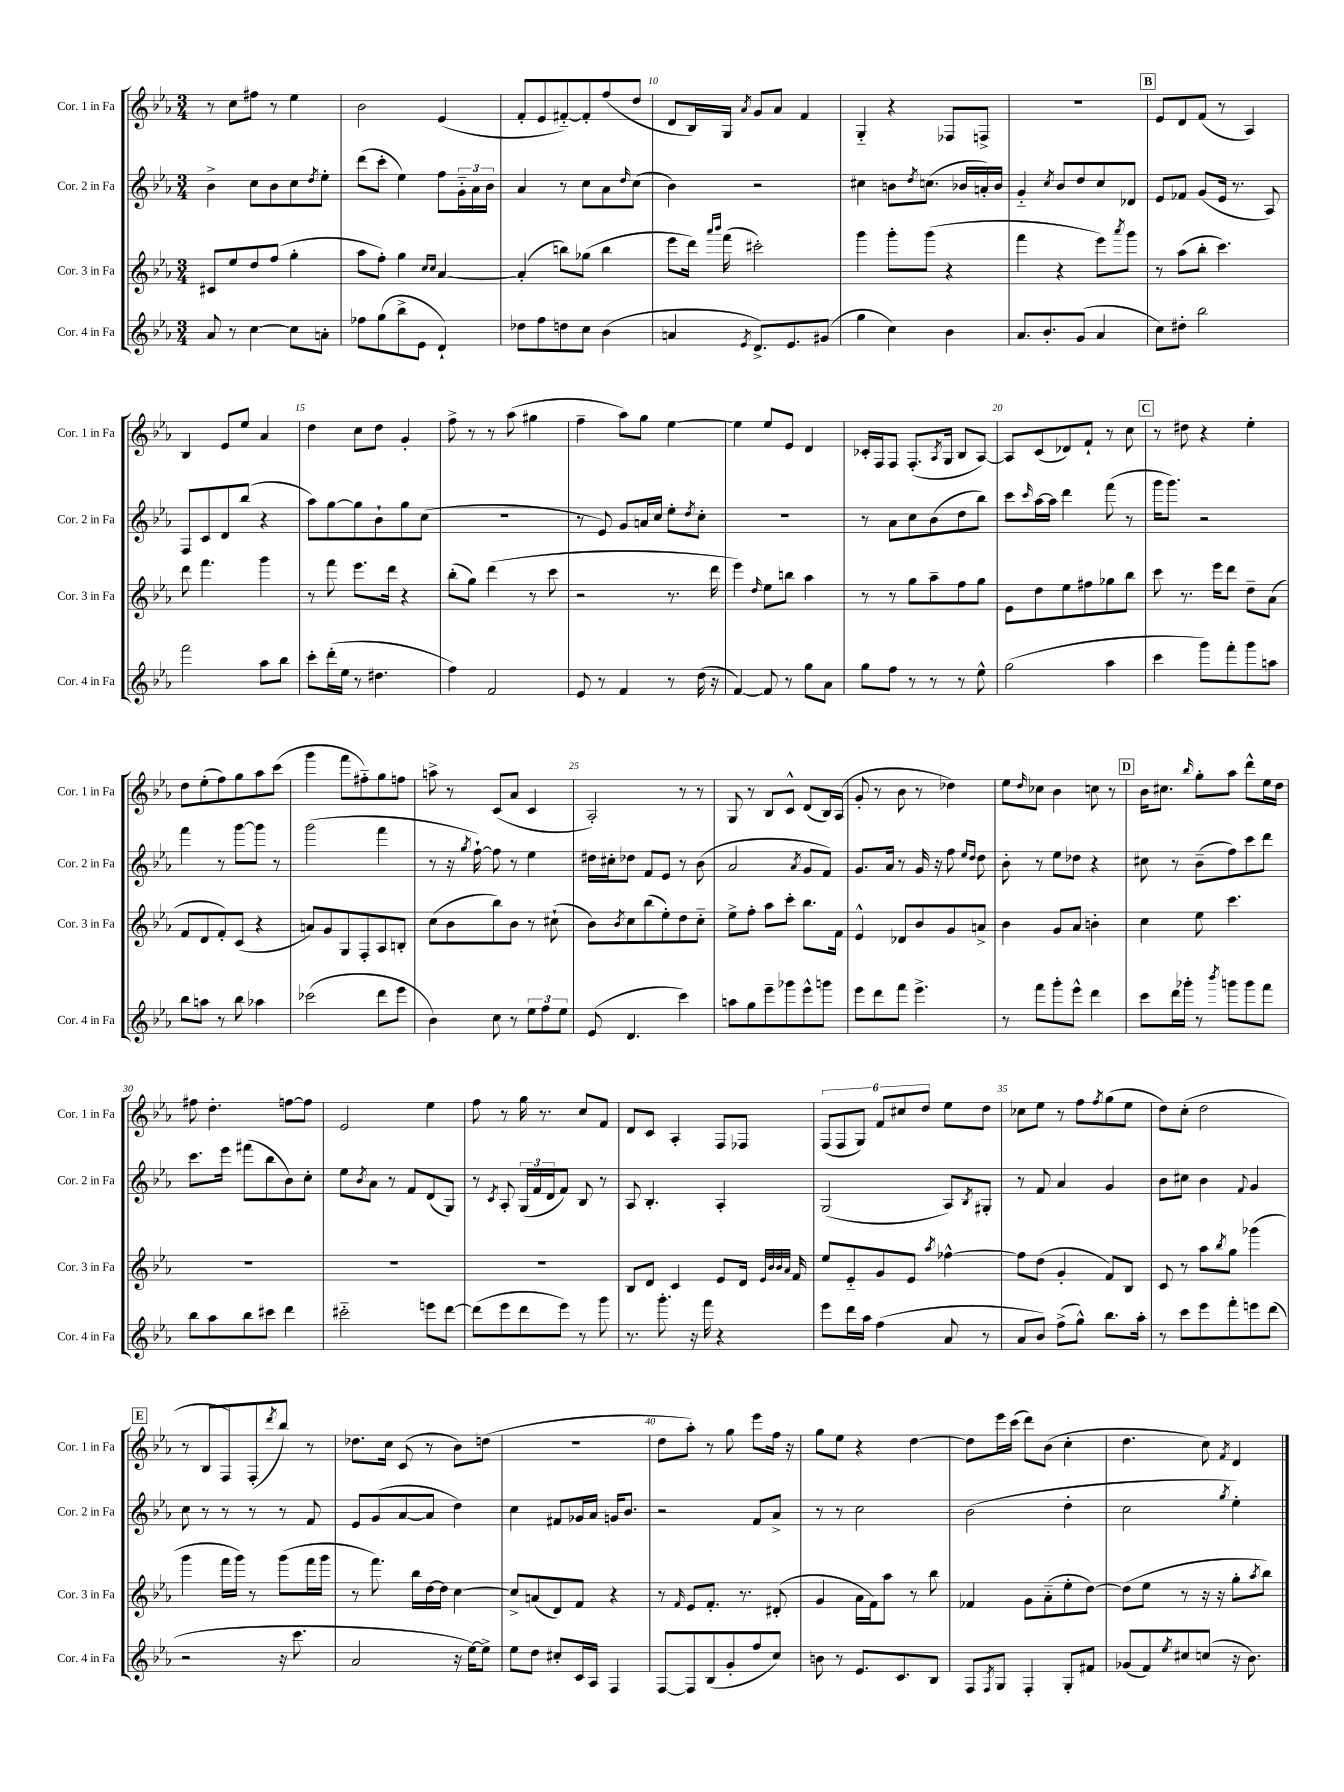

**kern	**kern	**kern	**kern
*part4	*part3	*part2	*part1
*staff4	*staff3	*staff2	*staff1
*I"Cor. 4 in Fa	*I"Cor. 3 in Fa	*I"Cor. 2 in Fa	*I"Cor. 1 in Fa
*I'Cor. 4 in Fa	*I'Cor. 3 in Fa	*I'Cor. 2 in Fa	*I'Cor. 1 in Fa
*clefG2	*clefG2	*clefG2	*clefG2
*k[b-e-a-]	*k[b-e-a-]	*k[b-e-a-]	*k[b-e-a-]
*M3/4	*M3/4	*M3/4	*M3/4
=7	=7	=7	=7
8a-/	8c#X/L	4b-^\	8r
8r	8ee-/	.	8cc\L
[4cc\	8dd/	8cc\L	8ff#X\J
.	(8ff/J	8b-\	8r
8cc\L]	4gg'\	8cc\	4ee-\
.	.	8qdd/	.
8an'\J	.	8ee-'\J	.
=8	=8	=8	=8
8ff-X\L	8aa-\L	(8ddd\L	2b-\
(8gg\	8ff'\J)	8ccc'\J	.
8bb-^\	4gg\	4ee-\)	.
8e-\J	.	.	.
.	16qqcc/LL	.	.
.	16qqcc/JJ	.	.
4d`/)	[4a-/	8ff\L	(4e-/
.	.	24g\L	.
.	.	24a-\	.
.	.	24b-\JJ	.
=9	=9	=9	=9
8dd-X\L	(4a-'/]	4a-/	8f'/L
8ff\	.	.	8e-/
8ddn\	8bbn\L)	8r	[8f#X/)
8cc\J	(8gg-X\J	8cc\L	8f#'/]
(4b-\	4bb\	8a-\	(8ff/
.	.	16qqdd/	.
.	.	(8cc\J	8dd/J
=10	=10	=10	=10
4an/	8eee-\L	4b-\)	8d/L
.	16ddd\Jk)	.	16B-/L)
.	16qqaaa-/LL	.	.
.	16qqbbb-/JJ	.	.
.	(16fff\	.	16G/JJ
8qe-/	.	.	8qa-/
8.d^/L)	2ccc#X'\)	2r	8g/L
.	.	.	8a-/J
8.e-/	.	.	.
.	.	.	4f/
(8g#X/J	.	.	.
=11	=11	=11	=11
4gg\	4ggg\	4cc#X\	4G/
4cc\)	8ggg'\L	8bn\L	4r
.	.	8qdd/	.
.	(8ggg\J	(8.ccn\J	.
4b-\	4r	.	8F-X/L
.	.	16b-X/LL	.
.	.	16an'/)	8Fn^/J
.	.	16b-/JJ	.
=12	=12	=12	=12
8.a-/L	4fff\	4g/	2.r
8.b-'/	.	.	.
.	.	8qcc/	.
.	4r	8b-/L	.
(8g/J	.	8dd/	.
4a-/	8eee-\L)	8cc/	.
.	8qaaa-/	.	.
.	8ggg\J	8d-X/J	.
!!LO:REH:place=s1:t=B
=13	=13	=13	=13
8cc\L)	8r	8e-/L	8e-/L
8dd#X'\J	(8aa-\L	8f-X/J	8d/
2bb-\	8bb-'\J	(8g/L	(8f/J
.	4.ccc\)	16e-/Jk	8r
.	.	8.r	.
.	.	.	4A-/)
.	.	8A-/)	.
!!LO:LB:g=z
=14	=14	=14	=14
2fff\	8ddd\	8F/L	4B-/
.	4.fff\	8c/	.
.	.	8d/	8e-/L
.	.	(8bb-/J	8ee-/J
8aa-\L	4ggg\	4r	4a-/
8bb-\J	.	.	.
=15	=15	=15	=15
8ccc'\L	8r	8aa-\L)	4dd\
(16ddd'\L	8fff\	[8gg\	.
16ee-\JJ	.	.	.
8r	8.eee-\L	8gg\]	8cc\L
4.dd#X\	.	8b-`\	8dd\J
.	16ddd\Jk	.	.
.	4r	8gg\	4g'/
.	.	(8cc\J	.
=16	=16	=16	=16
4ff\)	(8bb-'\L	2.r	8ff^\
.	8gg\J)	.	8r
2f/	(4ddd\	.	8r
.	.	.	(8aa-\
.	8r	.	4gg#X\
.	8ccc\	.	.
=17	=17	=17	=17
8e-/	2r	8r	4ff~\
8r	.	8e-/)	.
4f/	.	8g/L	8aa-\L)
.	.	16an/L	8gg\J
.	.	16cc/JJ	.
8r	8.r	8ee-'\L	[4ee-\
.	.	8qdd/	.
(16dd\	.	8cc'\J	.
16r	16ddd\	.	.
=18	=18	=18	=18
[4f/)	4eee-\)	2.r	4ee-\]
.	16qqdd/	.	.
8f/]	8ee-\L	.	8ee-/L
8r	8bbn\J	.	8e-/J
8gg\L	4aa-\	.	4d/
8a-\J	.	.	.
=19	=19	=19	=19
8gg\L	8r	8r	16c-X'/LL
.	.	.	16F/J
8ff\J	8r	8a-\L	8F/J
8r	8gg\L	8cc\	(8.F'/L
8r	8aa-~\	(8b-\	.
.	.	.	8qA-/
.	.	.	16G/Jk
8r	8ff\	8dd\	8B-/L
8ee-^^\	8gg\J	8bb-\J)	[8A-/J)
=20	=20	=20	=20
(2gg\	8e-\L	8ccc\L	8A-/L]
.	.	16qqccc/	.
.	8dd\	[16aa-\L	(8c/
.	.	16aa-\JJ]	.
.	8ee-\	4ddd\	8d-X/)
.	8ff#X\	.	8f`/J
4aa-\	8gg-X\	(8fff\	8r
.	8bb-\J	8r	8cc\
!!LO:REH:place=s1:t=C
=21	=21	=21	=21
4ccc\	8ccc\	16ggg\KL	8r
.	.	8.ggg\J)	.
.	8.r	.	8dd#X\
8ggg\L)	.	2r	4r
.	16eee-\KL	.	.
8fff'\	8ddd\J	.	.
8ggg\	8dd~\L	.	4ee-'\
8aan\J	(8a-\J	.	.
!!LO:LB:g=z
=22	=22	=22	=22
8bb-\L	8f/L	4fff\	8dd\L
8aan\J	8d/	.	(8ee-'\
8r	8f'/)	8r	8ff\)
8bb-\	(8c/J	[8ggg\L	8gg\
4aa-X\	4r	8ggg\J]	8aa-\
.	.	8r	(8ccc\J
=23	=23	=23	=23
(2ccc-X\	8an/L)	(2ggg\	4ggg\
.	8g/	.	.
.	8G/	.	8fff\L
.	8F'/	.	8ff#X\)
8ddd\L	8A-/	4fff\	8gg\
8eee-\J	8Bn'/J	.	8ffn\J
=24	=24	=24	=24
4b-\)	(8cc\L	8r	8aan^\
.	8b-\	16r	8r
.	.	8qgg/	.
.	.	[16ff`\)	.
8cc\	8bb-\)	8ff\]	(8c/L
8r	8b-\J	8r	8a-/J
12ee-\L	8r	4ee-\	4c/
12ff\	.	.	.
.	(8cc#X`\	.	.
12ee-\J	.	.	.
=25	=25	=25	=25
(8e-/	8b-\L)	16dd#X\LL	2A-'/)
.	.	16cc#X'\J	.
.	8qb-/	.	.
4.d/	8cc\	8dd-X\J	.
.	(8bb-\	8f/L	.
.	8ee-'\)	8e-/J	.
4ccc\)	8dd\	8r	8r
.	8cc\J	(8b-\	8r
=26	=26	=26	=26
8aan\L	8ee-^\L	2a-/	8G/
8gg\	8ff'\J	.	8r
8eee-~\	8aa-\L	.	8B-/L
8ggg-X\	8ccc'\J	.	8c^^/J
.	.	8qa-/	.
8eee-^^\	8.bb-\L	8g/L	(8d/L
8gggn\J	.	8f/J)	16B-/L)
.	16f\Jk	.	(16A-/JJ
=27	=27	=27	=27
8eee-\L	4e-^^/	8.g/L	8g'/
8ddd\	.	.	8r
.	.	16a-/Jk	.
8fff\J	8d-X/L	8r	8b-\
4.eee-^\	8b-/	16g/	8r
.	.	16r	.
.	8g/	8ff\	4dd-X\)
.	.	16qqee-/LL	.
.	.	16qqdd/JJ	.
.	8an^/J	8dd\	.
=28	=28	=28	=28
8r	4b-\	8b-'\	8ee-\L
.	.	.	16qqdd/
8fff\L	.	8r	8cc-X\J
8ggg'\	8g/L	8ee-\L	4b-\
8eee-^^\J	8a-/J	8dd-X\J	.
4ddd\	4bn'\	4r	8ccn\
.	.	.	8r
!!LO:REH:place=s1:t=D
=29	=29	=29	=29
8ccc\L	4cc\	8cc#X\	16b-\KL
.	.	.	8.cc#X\J
16ddd\L	.	8r	.
16ggg-X'\JJ	.	.	.
.	.	.	16qqbb-/
8r	8ee-\	(8b-~\L	8gg'\L
8qbbb-/	.	.	.
8gggn\L	4.ccc\	8ff\)	8aa-\J
8ggg\	.	8ccc\	8ddd^^\L
8fff\J	.	8ddd\J	16ee-\L
.	.	.	16dd\JJ
!!LO:LB:g=z
=30	=30	=30	=30
8bb-\L	2.r	8.ccc\L	8ff#X\
8aa-\	.	.	4.dd'\
.	.	16eee-\Jk	.
8bb-\	.	(8fff#X\L	.
8ccc#X\J	.	8bb-\	.
4ddd\	.	8b-\)	[8ffn\L
.	.	8cc'\J	8ff\J]
=31	=31	=31	=31
2ccc#X\	2.r	8ee-\L	2e-/
.	.	8qb-/	.
.	.	8a-\J	.
.	.	8r	.
.	.	8f/L	.
8eeen\L	.	(8d/	4ee-\
[8ddd\J	.	8G/J)	.
=32	=32	=32	=32
(8ddd\L]	2.r	8r	8ff\
.	.	8qc/	.
8eee-\	.	8A-'/	8r
8ddd\	.	(24G/LL	16gg\
.	.	24f/	.
.	.	.	8.r
.	.	24d/J	.
8eee-\J)	.	8f/J)	.
8r	.	8B-/	8cc/L
8ggg\	.	8r	8f/J
=33	=33	=33	=33
8.r	8B-/L	8A-/	8d/L
.	8d/J	4.B-'/	8c/J
8.ggg'\	.	.	.
.	4c/	.	4A-'/
16r	.	.	.
16fff\	.	.	.
4r	8e-/L	4A-'/	8F/L
.	16d/Jk	.	8F-X/J
.	32qqe-/LLL	.	.
.	32qqb-/	.	.
.	32qqb-/	.	.
.	32qqa-/JJJ	.	.
.	16f/	.	.
=34	=34	=34	=34
8eee-\L	8ee-/L	(2G/	(12F/L
.	.	.	12F/
16ddd\L	8e-/	.	.
.	.	.	12G/J)
16aa-\JJ	.	.	.
(4ff\	8g/	.	12f/L
.	.	.	12cc#X/
.	8e-/J	.	.
.	.	.	12dd/J
.	8qaa-/	.	.
8a-/	[4ff-X^^\	8A-/L)	8ee-\L
.	.	8qB-/	.
8r	.	8G#X'/J	8dd\J
=35	=35	=35	=35
8a-/L	8ff-\L]	8r	8cc-X\L
8b-/J)	(8dd\J	8f/	8ee-\J
(8ff^\L	4g'/	4a-/	8r
8gg^^\J)	.	.	8ff\L
.	.	.	8qff/
8.bb-\L	8f/L)	4g/	(8gg\
.	8B-/J	.	8ee-\J
16aa-'\Jk	.	.	.
=36	=36	=36	=36
8r	8c/	8b-\L	8dd\L)
8ccc\L	8r	8cc#X\J	(8cc'\J
8eee-\	8aa-\L	4b-\	2dd\
.	8qbb-/	.	.
8fff'\	8gg\J	.	.
.	.	8qqf/	.
8eeen\	(4ggg-X\	4g/	.
(8ddd\J	.	.	.
!!LO:LB:g=z
!!LO:REH:place=s1:t=E
=37	=37	=37	=37
2r	4ggg\	8cc\	8r
.	.	8r	8B-/L
.	16fff\LL	8r	8F/)
.	16ggg\JJ)	.	.
.	8r	8r	(8F'/
.	.	.	8qddd/
16r	(8ggg\L	8r	8bb-/J)
8.ccc\	.	.	.
.	16fff\L	8f/	8r
.	16ggg\JJ	.	.
=38	=38	=38	=38
2a-/	8r	8e-/L	8.dd-X\L
.	8.fff\)	(8g/	.
.	.	.	16cc\Jk
.	.	[8a-/	(8c/
.	16bb-\LL	.	.
.	[16dd\	8a-/J]	8r
.	16dd\JJ]	.	.
16r	[4cc\	4dd\)	8b-\L)
[16ee-\KL)	.	.	.
8ee-^\J]	.	.	(8ddn\J
=39	=39	=39	=39
8ee-\L	8cc^/L]	4cc\	2.r
8dd\J	(8an/	.	.
8cc#X'/L	8d/)	8f#X/L	.
16c/L	8f/J	16g-X/L	.
16A-/JJ	.	16a-/JJ	.
4F/	4r	16gn/KL	.
.	.	8.b-/J	.
=40	=40	=40	=40
[8F/L	8r	2r	8dd\L
.	16qqf/	.	.
8F/]	8e-/L	.	8aa-'\J)
(8B-/	8.f'/J	.	8r
8g'/	.	.	8gg\
.	8.r	.	.
8ff/	.	8f/L	8eee-\L
8cc/J)	(8d#X'/	8a-^/J	16ff\Jk
.	.	.	16r
=41	=41	=41	=41
8bn\	4g/	8r	8gg\L
8r	.	8r	8ee-\J
8.e-/L	16a-\LL	2cc\	4r
.	16f\J)	.	.
.	8aa-\J	.	.
8.c/	.	.	.
.	8r	.	[4dd\
8B-/J	8bb-\	.	.
=42	=42	=42	=42
8F/L	4f-X/	(2b-\	8dd\L]
8qF/	.	.	.
8G/J	.	.	16eee-\L
.	.	.	(16ccc\JJ
4F'/	8g\L	.	8ddd\L)
.	(8a-\	.	(8b-\J
8G'/L	8ee-'\	4dd'\	4cc'\
8f#X/J	[8dd\J)	.	.
=43	=43	=43	=43
(8g-X/L	(8dd\L]	2cc\	4.dd\
8f/)	8ee-\J	.	.
8qee-/	.	.	.
8cc#X/	8r	.	.
(8ccn/J	16r	.	8cc\)
.	16r	.	.
.	.	8qgg/	8qf/
16r	8gg'\L	4ee-'\)	4d/
8.b-\)	.	.	.
.	8qaa-/	.	.
.	8bb-\J)	.	.
==	==	==	==
*-	*-	*-	*-
